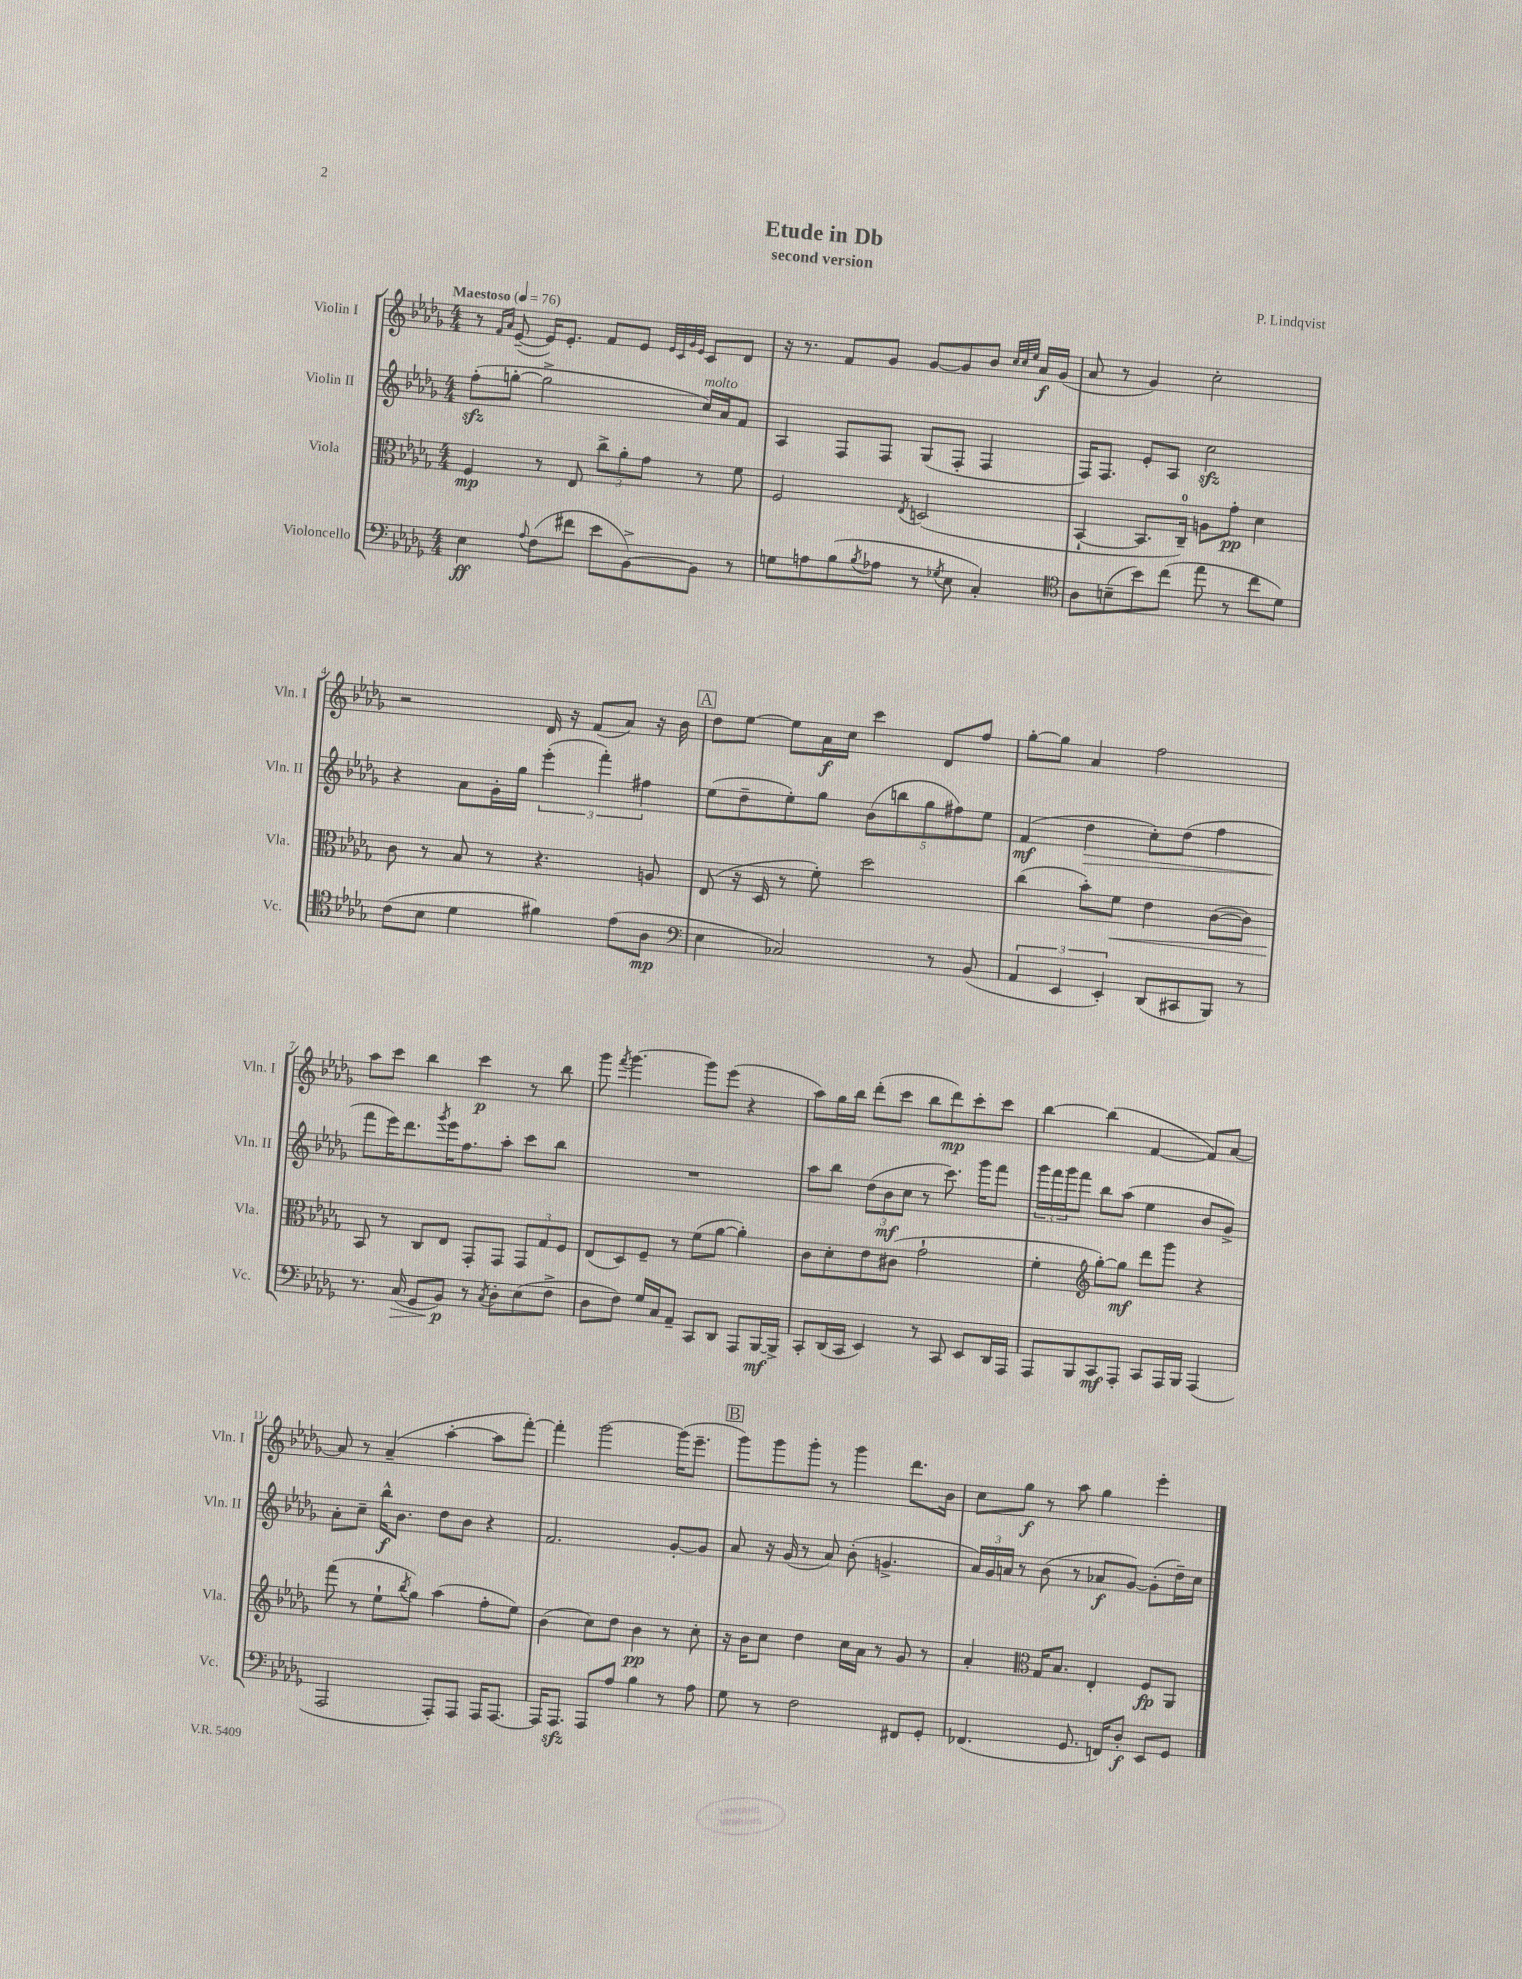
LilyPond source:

\header { title = "Etude in Db" composer = "P. Lindqvist" subtitle = "second version" }
<<
\new StaffGroup <<
\new Staff = "s0" \with { instrumentName = "Violin I" shortInstrumentName = "Vln. I" } {
    \clef treble \key des \major \numericTimeSignature \time 4/4 \tempo "Maestoso" 4 = 76
    r8 \grace { f'16 aes'16 } ees'8~--( ees'16) ees'8.-. f'8 ees'8 \grace { ees'32 c'32 ges'32 ees'32 } c'8 des'8 |
    r16 r8. f'8 ges'8 ges'8~ ges'8 bes'8 \grace { c''32 c''32 ees''32 } aes'16\f ges'16( |
    aes'8 r8 ges'4) c''2-. |
    r2 des'16 r16 f'8( aes'8) r16 bes'16 |
    \mark \markup { \box "A" } des''8 ees''8~ ees''8 aes'16\f c''16 c'''4 des'8 f''8 |
    ges''8~-. ges''8 aes'4 f''2 |
    aes''8 c'''8 bes''4 c'''4\p r8 bes''8 |
    ges'''8 \acciaccatura { f'''8 } ges'''4.~ ges'''8 ees'''8( r4 |
    aes''8) ges''16 bes''16 des'''8-.( c'''8 bes''8 des'''8\mp) c'''8-. c'''8 |
    bes''4~ bes''4( f'4~ f'8) aes'8~ |
    aes'8 r8 aes'4--( aes''4~-. aes''8 f'''8~-.) |
    f'''4-. ges'''2~ ges'''16( ees'''8.-- |
    \mark \markup { \box "B" } ges'''8) ges'''8 ges'''8-. r8 ges'''4 des'''8. bes'16 |
    c''8 ges''8\f r8 aes''8 ges''4 ees'''4-. \bar "|." |
}
\new Staff = "s1" \with { instrumentName = "Violin II" shortInstrumentName = "Vln. II" } {
    \clef treble \key des \major \numericTimeSignature \time 4/4
    f''8-.\sfz( g''8~-. g''2-> c''16^\markup { \italic "molto" }) aes'16 f'8 |
    aes4 f8 f8 ges8( f8-. f4 |
    f16) f8. ees'8-. aes8 c''2\sfz |
    r4 aes'8 ges'16-. ges''16 \tuplet 3/2 { ees'''4-.( f'''4-.) fis''4 } |
    \mark \markup { \box "A" } ees''8( des''8-- ees''8-.) ges''8 \tuplet 5/4 { bes'8( b''8 ges''8 fis''8) ees''8 } |
    f'4\mf( des''4\> c''8-.) des''8( f''4 |
    f'''8\! ees'''16) des'''8. \acciaccatura { ges'''8 } ees'''16 f''8. aes''8-. c'''8 bes''8 |
    R1 |
    aes''8 bes''8 \tuplet 3/2 { des''8( bes'8\mf c''8 } r8 c'''8.) ges'''16 f'''8 |
    \tuplet 3/2 { ges'''16 f'''16 ges'''16 } f'''8 bes''8 aes''8( ees''4 bes'8 ges'8->) |
    aes'8-. c''8-- bes''16-^\f bes'8. des''8 bes'8 r4 |
    f'2. ges'8~-. ges'8 |
    \mark \markup { \box "B" } aes'8 r16 ges'16( r8 aes'8) bes'8-.( g'4.-> |
    \tuplet 3/2 { aes'16) ges'16 a'16 } r8 bes'8( r8 aes'8\f ges'8~) ges'8-.( des''16--) c''16 \bar "|." |
}
\new Staff = "s2" \with { instrumentName = "Viola" shortInstrumentName = "Vla." } {
    \clef alto \key des \major \numericTimeSignature \time 4/4
    f4\mp r8 ees8 \tuplet 3/2 { c''8-> aes'8-. ges'8 } r8 f'8 |
    f2 \acciaccatura { ees8 } d2( |
    bes,4~-! bes,8. c16-0--) a8 ges'8-.\pp des'4 |
    c'8 r8 bes8 r8 r4. a8 |
    \mark \markup { \box "A" } ees8( r16 des16 r8 f'8-.) des''2 |
    c''4( bes'8-.) f'8\< ees'4 c'8~( c'8) |
    bes,8\! r8 c8 ees8 ges,8-. ges,8 \tuplet 3/2 { ges,8 ges8 f8 } |
    ees8( des8) f8-- r8 f'8( aes'8~ aes'4-.) |
    c'8 des'8-. ees'8 cis'8( ges'2-! |
    f'4-. \clef treble ges''8~-.) ges''8\mf des'''8 ges'''8 r4 |
    f'''8( r8 ees''8-! \acciaccatura { bes''8 } ges''8) aes''4( f''8-. ees''8) |
    bes'4( c''8) des''8 bes'4\pp r8 c''8-. |
    \mark \markup { \box "B" } r16 bes'16 c''8 des''4 c''16 aes'16 r8 ges'8 r8 |
    aes'4-. \clef alto ges16 bes8. ees4-. f8\fp aes,8 \bar "|." |
}
\new Staff = "s3" \with { instrumentName = "Violoncello" shortInstrumentName = "Vc." } {
    \clef bass \key des \major \numericTimeSignature \time 4/4
    ees4\ff \appoggiatura { aes8 } f8( fis'8 ees'8 bes,8~->) bes,8 r8 |
    g8 a8 bes8( \acciaccatura { bes8 } aes8 r8 \acciaccatura { ges8 } ees8 c4-.) |
    \clef tenor aes8 b8--( bes'8) c''8( ees''8 r8 c''8 des'8) |
    c'8( bes8 des'4 fis'4) ees'8( aes8\mp |
    \mark \markup { \box "A" } \clef bass ees4 ces2) r8 bes,8( |
    \tuplet 3/2 { aes,4 ees,4 ees,4-.) } des,8( cis,8 bes,,8) r8 |
    r8. c16\>( ges,8 bes,8\p\!) r8 \acciaccatura { c8 } des8-. ees8( f8-> |
    des8 f8) ges16 c16 aes,8-- c,8 des,8 aes,,8 bes,,16~\mf bes,,16-> |
    c,8-. des,16( c,16 ees,4) r8 c,8 ees,8 des,16 aes,,16 |
    aes,,8 bes,,8 c,8\mf aes,,8-. c,8 aes,,16 bes,,16 aes,,4( |
    aes,,2 aes,,8-.) aes,,8 aes,,16 aes,,8.~ |
    aes,,16 aes,,8.\sfz aes,,8 aes8 bes4 r8 aes8 |
    \mark \markup { \box "B" } ges8 r8 f2 fis,8 ges,8-. |
    fes,4.( ges,8. f,16) des8-.\f ees,8 ges,8 \bar "|." |
}
>>
>>
